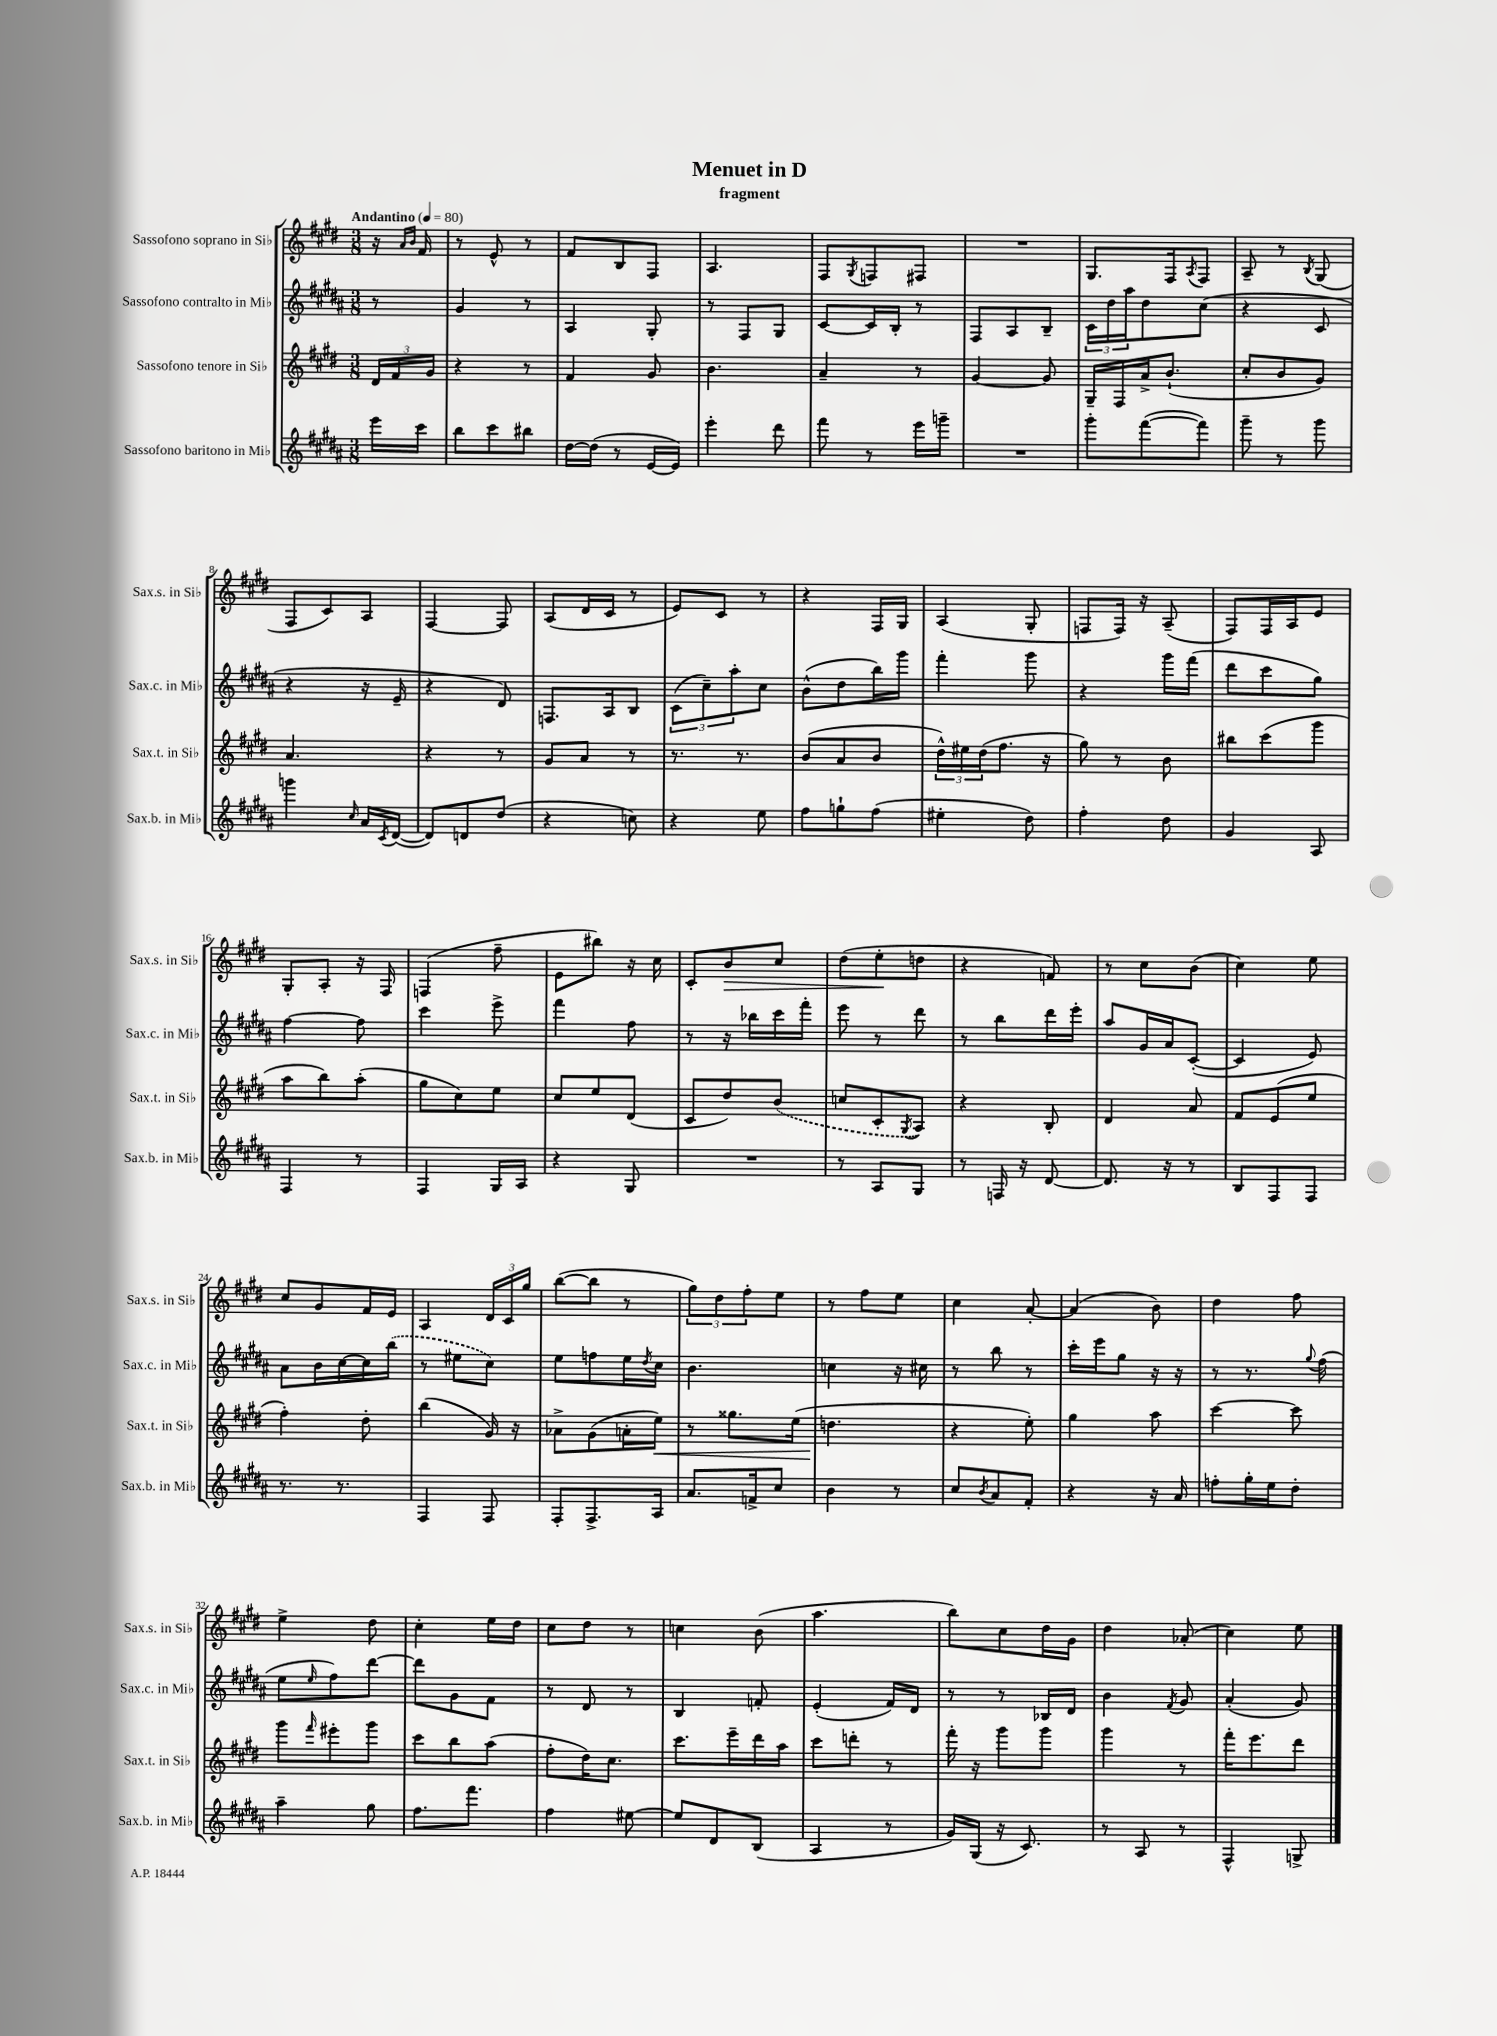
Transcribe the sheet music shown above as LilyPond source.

\header { title = "Menuet in D" subtitle = "fragment" }
<<
\new StaffGroup <<
\new Staff = "s0" \with { instrumentName = "Sassofono soprano in Sib" shortInstrumentName = "Sax.s. in Sib" } {
    \clef treble \key e \major \numericTimeSignature \time 3/8 \partial 8 \tempo "Andantino" 4 = 80
    r16 \grace { a'16 b'16 } fis'16 |
    r8 e'8-^ r8 |
    fis'8 b8 fis8 |
    a4. |
    fis8 \acciaccatura { gis8 } f8 fis8 |
    R4. |
    gis8. fis16 \acciaccatura { a8 } fis8 |
    a8-- r8 \acciaccatura { b8 } gis8( |
    fis8 cis'8) a8 |
    fis4~ fis8 |
    a8( dis'16 cis'16 r8 |
    e'8) cis'8 r8 |
    r4 fis16 gis16 |
    a4( gis8-. |
    f8 f16) r16 a8--( |
    fis8) fis16 a16 e'8 |
    gis8-. a8-. r16 fis16 |
    f4( fis''8-- |
    e'8 bis''8) r16 cis''16 |
    cis'8-. b'8\> cis''8 |
    dis''8( e''8-.\! d''8 |
    r4 f'8) |
    r8 cis''8 b'8( |
    cis''4) e''8 |
    cis''8 gis'8 fis'16 e'16 |
    a4 \tuplet 3/2 { dis'16 cis'16 gis''16 } |
    b''8~( b''8 r8 |
    \tuplet 3/2 { gis''8) dis''8 fis''8-. } e''8 |
    r8 fis''8 e''8 |
    cis''4 a'8~-. |
    a'4( b'8) |
    dis''4 fis''8 |
    e''4-> dis''8 |
    cis''4-. e''16 dis''16 |
    cis''8 dis''8 r8 |
    c''4 b'8( |
    a''4. |
    b''8) cis''8 dis''16 gis'16 |
    dis''4 aes'8-.( |
    cis''4) e''8 \bar "|." |
}
\new Staff = "s1" \with { instrumentName = "Sassofono contralto in Mib" shortInstrumentName = "Sax.c. in Mib" } {
    \clef treble \key b \major \numericTimeSignature \time 3/8 \partial 8
    r8 |
    gis'4 r8 |
    ais4 gis8-. |
    r8 fis8 gis8 |
    cis'8~ cis'16 b16-. r8 |
    fis8 ais8 b8-- |
    \tuplet 3/2 { cis'16 dis''16 ais''16 } dis''8 cis''8( |
    r4 cis'8 |
    r4 r16 e'16-- |
    r4 dis'8) |
    f8. ais16 b8 |
    \tuplet 3/2 { cis'8( cis''8--) ais''8-. } cis''8 |
    b'8-^( dis''8 b''16) gis'''16 |
    fis'''4-. gis'''8 |
    r4 gis'''16 fis'''16( |
    dis'''8 cis'''8 gis''8) |
    fis''4~ fis''8 |
    cis'''4 e'''8-> |
    fis'''4 fis''8 |
    r8 r16 bes''16 cis'''16 fis'''16-. |
    e'''8 r8 dis'''8 |
    r8 b''8 dis'''16 e'''16-. |
    ais''8 gis'16 ais'16 cis'8~-.( |
    cis'4 e'8) |
    ais'8 b'16 cis''16~ cis''16 \once \slurDashed b''16( |
    r8 eis''8 cis''8) |
    e''8 f''8 e''16 \acciaccatura { dis''8 } cis''16 |
    b'4. |
    c''4 r16 cis''16 |
    r8 b''8 r8 |
    cis'''16-. e'''16 gis''8 r16 r16 |
    r8 r8. \appoggiatura { gis''8 } fis''16( |
    e''8 \grace { e''16 } fis''8) dis'''8~ |
    dis'''8 gis'8 fis'8 |
    r8 dis'8 r8 |
    b4 f'8-. |
    e'4-.( fis'16) dis'16 |
    r8 r8 bes16 dis'16 |
    b'4 \acciaccatura { fis'8 } gis'8 |
    ais'4-.( gis'8) \bar "|." |
}
\new Staff = "s2" \with { instrumentName = "Sassofono tenore in Sib" shortInstrumentName = "Sax.t. in Sib" } {
    \clef treble \key e \major \numericTimeSignature \time 3/8 \partial 8
    \tuplet 3/2 { dis'16 fis'16 gis'16 } |
    r4 r8 |
    fis'4 gis'8 |
    b'4. |
    a'4-- r8 |
    gis'4~ gis'8 |
    gis16-- fis16 a'16-> b'8.-!( |
    cis''8-. b'8 gis'8) |
    a'4. |
    r4 r8 |
    gis'8 a'8 r8 |
    r8. r8. |
    b'8( a'8 b'8 |
    \tuplet 3/2 { dis''16-^) eis''16 dis''16( } fis''8. r16 |
    gis''8) r8 b'8 |
    bis''8 cis'''8( gis'''8 |
    a''8 b''8) a''8-.( |
    gis''8 cis''8) e''8 |
    cis''8 e''8 dis'8( |
    cis'8 dis''8) \once \slurDashed b'8( |
    c''8 cis'8-. \acciaccatura { gis8 } a8) |
    r4 b8-. |
    dis'4 a'8 |
    fis'8 e'8( e''8 |
    fis''4-.) dis''8-. |
    b''4( gis'16) r16 |
    aes'8-> gis'8( a'16-. e''16\<) |
    r8 gisis''8. e''16( |
    d''4.\! |
    r4 e''8-.) |
    gis''4 a''8 |
    cis'''4~ cis'''8 |
    gis'''8 \grace { fis'''16 } eis'''8-. gis'''8 |
    cis'''8 b''8 a''8( |
    fis''8-. dis''16) cis''8. |
    cis'''8. e'''16-- dis'''16 a''16 |
    cis'''8 d'''8-. r8 |
    fis'''16-. r16 gis'''8 gis'''8 |
    gis'''4 r8 |
    fis'''16-. e'''8. dis'''8 \bar "|." |
}
\new Staff = "s3" \with { instrumentName = "Sassofono baritono in Mib" shortInstrumentName = "Sax.b. in Mib" } {
    \clef treble \key b \major \numericTimeSignature \time 3/8 \partial 8
    e'''16 cis'''16 |
    b''8 cis'''8 bis''8 |
    dis''16~ dis''16( r8 e'16~ e'16) |
    e'''4-. dis'''8 |
    fis'''8 r8 e'''16 g'''16-- |
    R4. |
    gis'''8-. fis'''8~( fis'''8) |
    gis'''8-- r8 gis'''8 |
    g'''4 \grace { cis''16 } ais'16 \acciaccatura { cis'8 } dis'16~( |
    dis'8) d'8 dis''8( |
    r4 c''8) |
    r4 e''8 |
    fis''8 g''8-! fis''8( |
    eis''4-. dis''8) |
    fis''4-. dis''8 |
    gis'4 ais8 |
    fis4 r8 |
    fis4 gis16 ais16 |
    r4 gis8 |
    R4. |
    r8 ais8 gis8 |
    r8 f16 r16 dis'8~ |
    dis'8. r16 r8 |
    b8 fis8 fis8 |
    r8. r8. |
    fis4 fis8 |
    fis8-. fis8.-> ais16 |
    ais'8. f'16-> cis''8 |
    b'4 r8 |
    cis''8 \acciaccatura { b'8 } ais'8 fis'8-. |
    r4 r16 ais'16 |
    f''8-. gis''16-. e''16 dis''8-. |
    ais''4-- gis''8 |
    fis''8. fis'''8. |
    fis''4 eis''8~ |
    eis''8 dis'8 b8( |
    ais4 r8 |
    gis'16) gis16( r16 cis'8.) |
    r8 ais8 r8 |
    fis4-^ g8-> \bar "|." |
}
>>
>>
